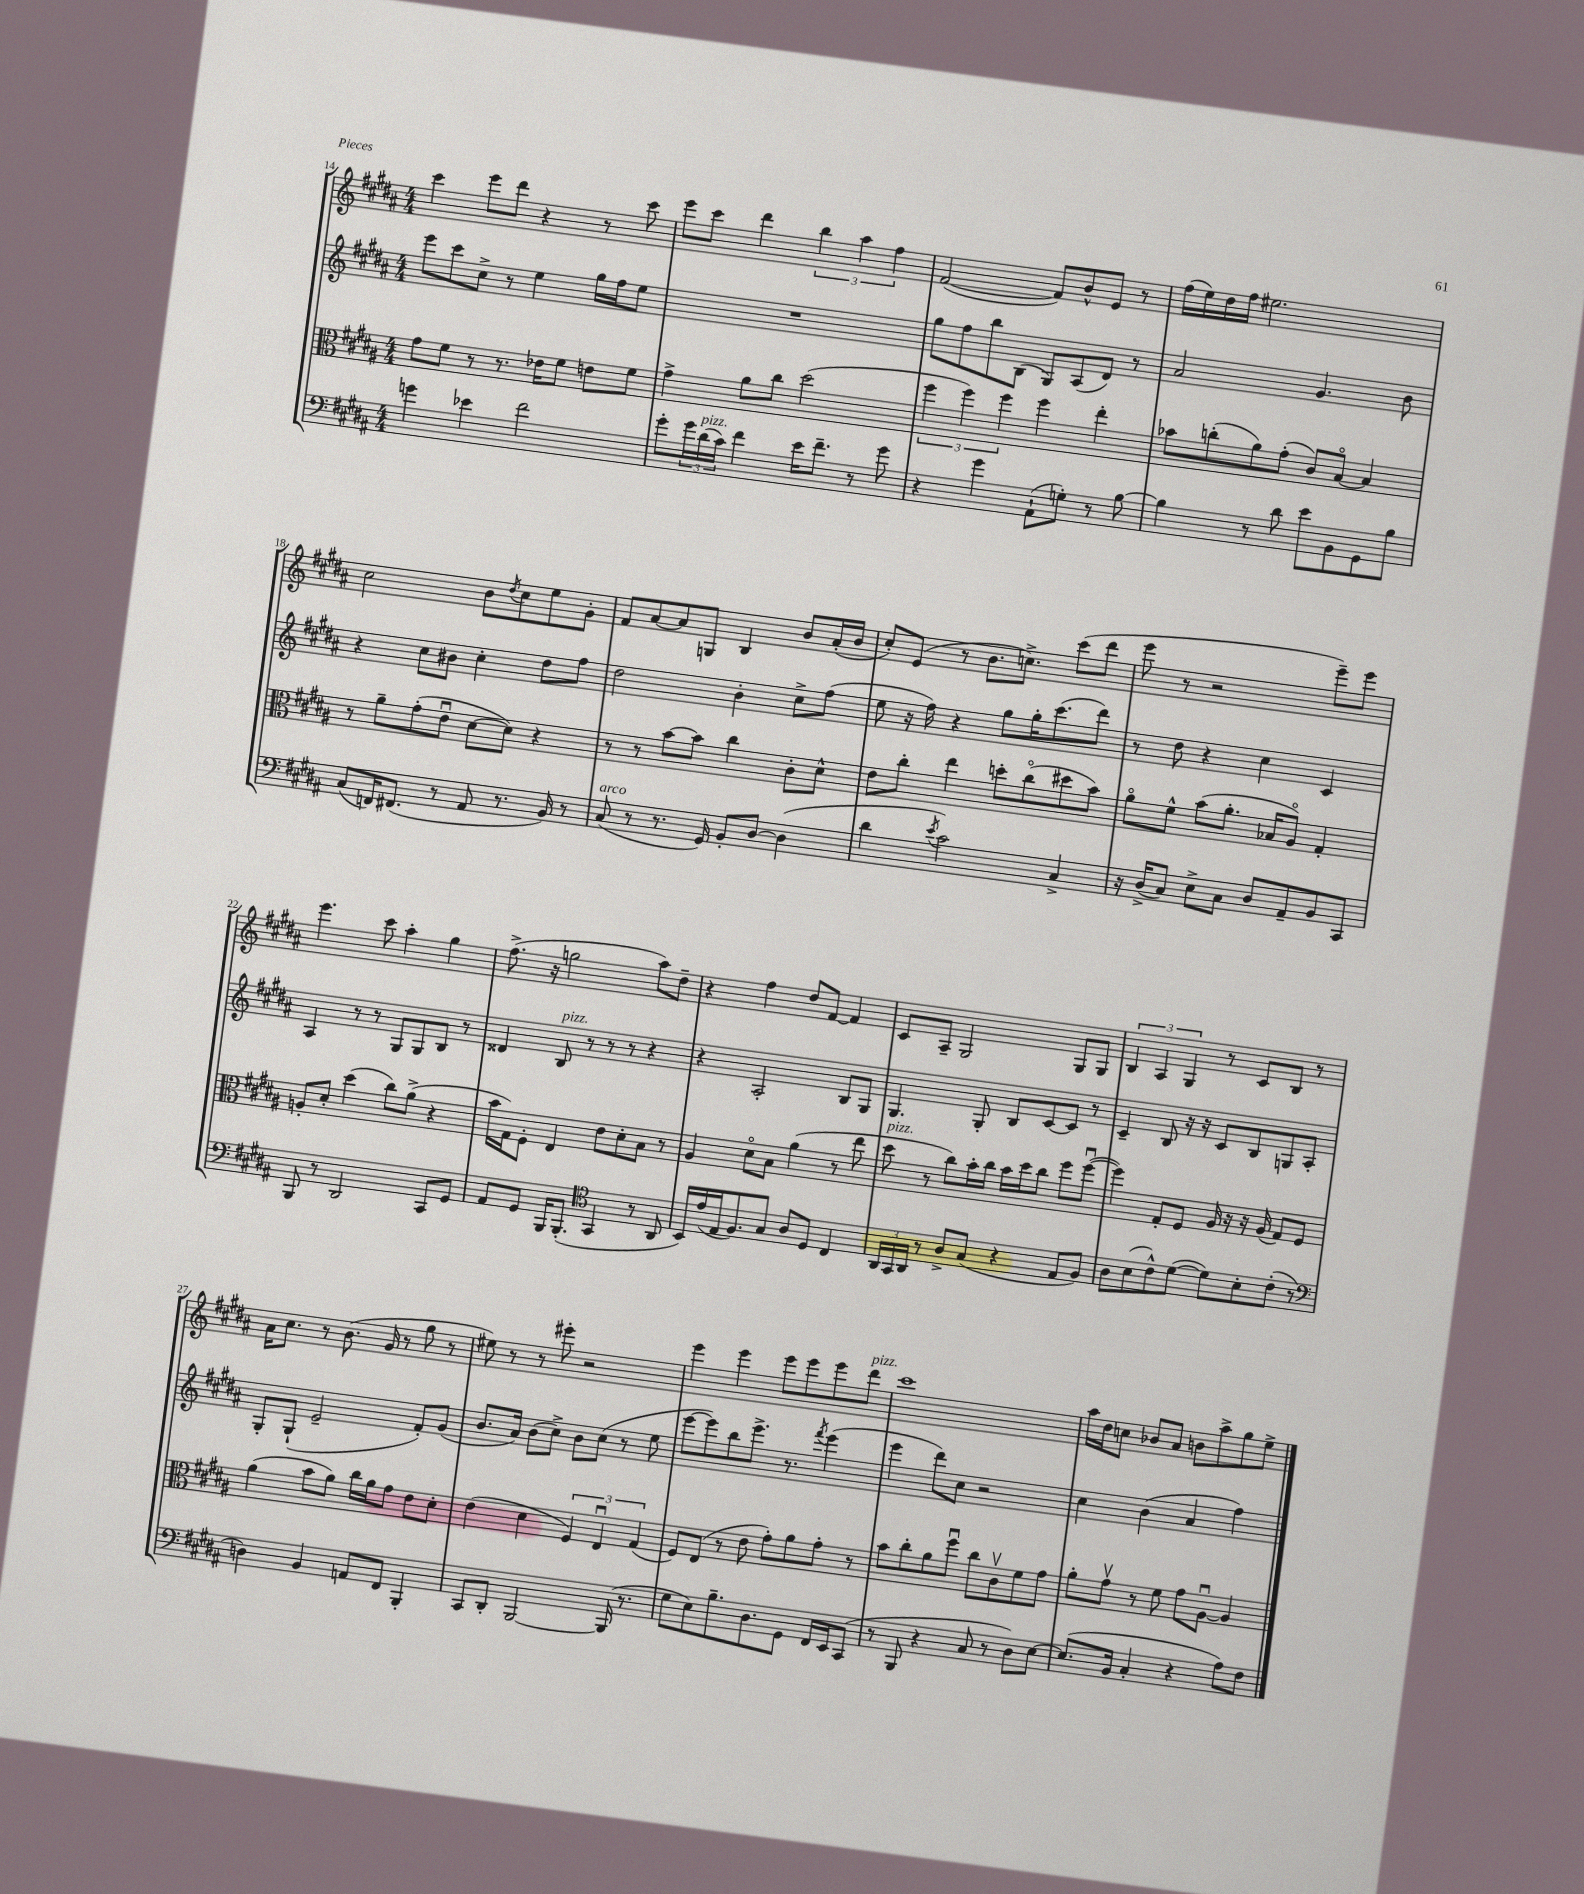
<<
\new StaffGroup <<
\new Staff = "s0" {
    \clef treble \key b \major \numericTimeSignature \time 4/4
    cis'''4 e'''8 dis'''8 r4 r8 cis'''8 |
    e'''8 cis'''8 dis'''4 \tuplet 3/2 { b''4 ais''4 fis''4 } |
    fis'2~( fis'8) b'8-^ e'8 r8 |
    fis''16( e''16) dis''16 fis''16 eis''2. |
    cis''2 b'8 \acciaccatura { dis''8 } cis''8 e''8 gis'8-. |
    fis'8 ais'8~ ais'8 g8 b4 b'8 ais'16-.( b'16 |
    cis''8-.) e'8( r8 b'8. c''8.->) cis'''8( dis'''8 |
    e'''8 r8 r2 e'''8--) e'''8 |
    e'''4. cis'''8 ais''4-. gis''4 |
    fis''8.->( r16 g''2 ais''8) dis''8-- |
    r4 fis''4 dis''8 fis'8~ fis'4 |
    cis'8 ais8-- gis2 gis8 gis8 |
    \tuplet 3/2 { b4 ais4 gis4 } r8 cis'8 b8 r8 |
    ais'16 cis''8. r8 b'8.( gis'16 r8 gis''8 r8 |
    eis''8) r8 r8 eis'''8-. r2 |
    e'''4 e'''4 e'''8 e'''8 e'''8 dis'''8^\markup { \italic "pizz." } |
    cis'''1 |
    ais''16 dis''16 c''8 bes'8 ais'8 b'8 ais''8-> gis''8 e''8-> \bar "|." |
}
\new Staff = "s1" {
    \clef treble \key b \major \numericTimeSignature \time 4/4
    e'''8 cis'''8 cis''8-> r8 e''4 gis''16 fis''16 e''8 |
    R1 |
    gis''8 fis''8 b''8 b8( gis8) ais8( dis'8) r8 |
    ais'2 gis'4. b'8 |
    r4 cis''8 bis'8 cis''4-. dis''8 fis''8 |
    dis''2 b'4-. cis''8-> fis''8( |
    e''8 r16 fis''16) r4 gis''8 gis''16-. cis'''8.( dis'''8) |
    r8 dis''8 r4 cis''4 cis'4 |
    ais4 r8 r8 gis8 gis8 b8 r8 |
    disis'4 b8^\markup { \italic "pizz." } r8 r8 r8 r4 |
    r4 ais2-. b8 gis8 |
    gis4. gis8-. b8 cis'8~ cis'8 r8 |
    cis'4-- b8 r16 r16 cis'8 b8 g8 ais8-. |
    gis8-. gis8-!( e'2-- fis'8-.) gis'8( |
    b'8. ais'16) b'8( cis''8->) b'8 cis''8( r8 e''8 |
    e'''8~ e'''8) b''8 e'''8.-> r8. \acciaccatura { fis'''8 } e'''4( |
    e'''4 dis'''8) cis''8 r2 |
    cis''4 b'4( ais'4 fis''4) \bar "|." |
}
\new Staff = "s2" {
    \clef alto \key b \major \numericTimeSignature \time 4/4
    gis'8 fis'8 r8 r8. ees'16 fis'8 e'8 fis'8 |
    gis'4-> ais'8 cis''8 dis''2( |
    \tuplet 3/2 { fis''4 fis''4) fis''4 } fis''4 e''4-. |
    bes'8 c''8-.( ais'8) gis'8-.( cis'8) b8~\flageolet b4 |
    r8 ais'8-- gis'8-.( e'8\downbow dis'8~ dis'8) r4 |
    r8 r8 b'8~ b'8 cis''4 cis'8-. dis'8-^ |
    e'8 cis''8-. e''4 d''8-. cis''8\flageolet( dis''8 b'8) |
    ais'8\flageolet fis'8-^ b'8( ais'8.-. bes16 ais8\flageolet) gis4-. |
    a8-. dis'8-. dis''4( cis''8) ais'8->( r4 |
    b'16 gis16) fis8-. e4 e'8 dis'8-. b8 r8 |
    ais4 dis'8\flageolet b8 ais'4( r8 e''8 |
    dis''8^\markup { \italic "pizz." } r8 cis''8) b'16-. cis''16 b'16 dis''16 cis''8 fis''8 fis''8~\downbow( |
    fis''4) gis8-. fis8 ais16 r16 r16 ais16( gis8) fis8 |
    ais'4( b'8 ais'8) cis''16 ais'16 gis'8 e'8 dis'8-. |
    e'4( dis'4 \tuplet 3/2 { fis4) e4\downbow gis4( } |
    fis8) e8( r8 e'8 gis'8-.) ais'8 gis'8-. r8 |
    b'8 cis''8-. ais'8 fis''8\downbow cis''8 cis'8\upbow fis'8 gis'8 |
    ais'8-. gis'8\upbow r8 fis'8 gis'8 ais8~\downbow ais4 \bar "|." |
}
\new Staff = "s3" {
    \clef bass \key b \major \numericTimeSignature \time 4/4
    g'4 ees'4 fis'2 |
    gis'8-. \tuplet 3/2 { gis'16 dis'16^\markup { \italic "pizz." }( cis'16) } fis'4 e'16 fis'8.-- r8 gis'8 |
    r4 gis'4 ais,8-!( g8-.) r8 b8~ |
    b4 r8 dis'8 e'8 b,8 gis,8 b8 |
    cis8( f,16) fis,8.( r8 ais,8 r8. b,16) r8 |
    cis8^\markup { \italic "arco" }( r8 r8. gis,16) b,8-. dis8~ dis4( |
    dis'4 \acciaccatura { e'8 } cis'2) cis4-> |
    r16 dis16->( cis8) e8-> cis8 dis8 ais,8-- b,8 cis,8 |
    b,,8 r8 dis,2 cis,8 gis,8 |
    ais,8 gis,8 b,,16 b,,8.-.( \clef tenor gis,4 r8 ais,8 |
    b,16) e'16( e16 fis8.) gis8 ais8 dis8 cis4 |
    \tuplet 3/2 { ais,16 gis,16 ais,16 } r8 ais8-> gis8( r4 e8 fis8) |
    ais8 b8( cis'8-^) dis'8~( dis'8) b8-. cis'8-.( r8 |
    \clef bass d4) b,4 a,8 fis,8 b,,4-. |
    cis,8 dis,8-. b,,2~ b,,16( r8. |
    gis8 e8) b8.-- dis8. gis,8 fis,16 e,16 cis,8( |
    r8 b,,8 r4 cis8 r8 dis8) e8~ |
    e8.( b,16 cis4-. r4 ais8) fis8 \bar "|." |
}
>>
>>
\layout { \context { \Score currentBarNumber = #14 } }
